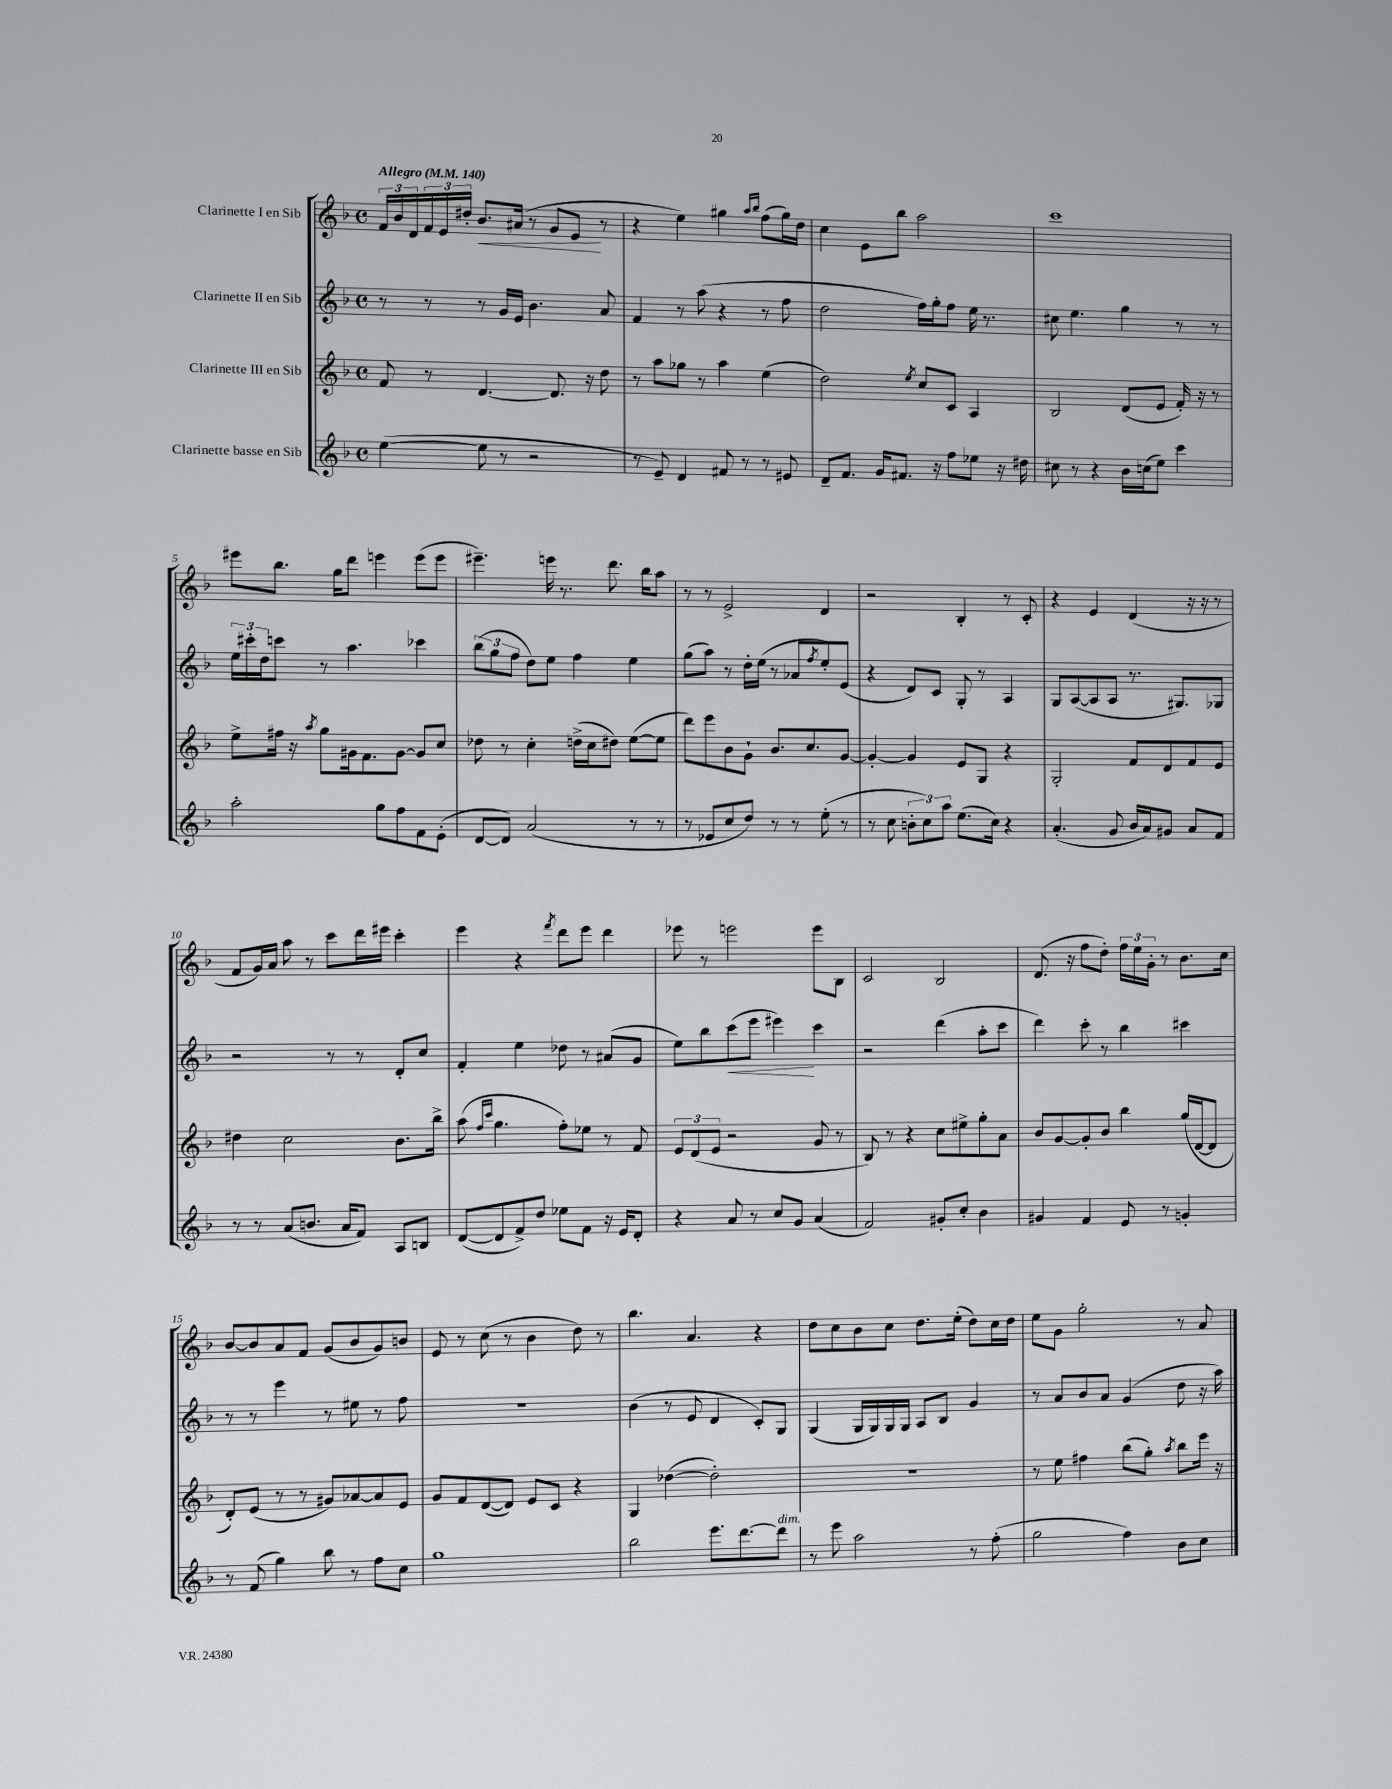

**kern	**kern	**kern	**dynam	**kern	**dynam
*part4	*part3	*part2	*part2	*part1	*part1
*staff4	*staff3	*staff2	*staff2	*staff1	*staff1
*I"Clarinette basse en Sib	*I"Clarinette III en Sib	*I"Clarinette II en Sib	*	*I"Clarinette I en Sib	*
*clefG2	*clefG2	*clefG2	*	*clefG2	*
*k[b-]	*k[b-]	*k[b-]	*	*k[b-]	*
*M4/4	*M4/4	*M4/4	*	*M4/4	*
*met(c)	*met(c)	*met(c)	*	*met(c)	*
*MM140	*MM140	*MM140	*	*MM140	*
=1	=1	=1	=1	=1	=1
!	!	!	!	!LO:TX:a:B:t=Allegro	!
([4ee\	8f/	8r	.	24f/LL	.
.	.	.	.	24b-/	.
.	.	.	.	24d/	.
.	8r	8r	.	24f/	.
.	.	.	.	24e/	.
.	.	.	.	24dd#X'/JJ	.
!	!	!	!	!	!LO:HP:b
8ee\]	[4.d/	8r	.	8.b-/L	<
8r	.	16g/LL	.	.	.
.	.	16e/JJ	.	(16a#X/Jk	.
2r	.	4.b-\	.	8r	.
.	8.d/]	.	.	8g/L	.
.	.	.	.	8e/J	.
.	16r	.	.	.	.
.	8dd\	8a/	.	8r	[
=2	=2	=2	=2	=2	=2
8r	8r	4f/	.	4r	.
8e~/)	8aa\L	.	.	.	.
4d/	8gg-X\J	8r	.	4ee\)	.
.	8r	(8aa\	.	.	.
8f#X/	4aa\	4r	.	4gg#X\	.
8r	.	.	.	.	.
.	.	.	.	16qqaa/LL	.
.	.	.	.	16qqbb-/JJ	.
8r	(4ee\	8r	.	(8ff\L	.
8e#X/	.	8ff\	.	16gg#\L)	.
.	.	.	.	16dd\JJ	.
=3	=3	=3	=3	=3	=3
8d~/L	2dd\)	2dd\	.	4cc\	.
8.f/J	.	.	.	.	.
.	.	.	.	8e\L	.
16g/KL	.	.	.	.	.
8.f#X/J	.	.	.	8bb-\J	.
.	8qee/	.	.	.	.
.	8cc/L	16ff\LL)	.	2aa\	.
16r	.	16gg'\J	.	.	.
8ff\L	8c/J	8ff\J	.	.	.
8ee-X\J	4A/	16ee\	.	.	.
.	.	8.r	.	.	.
16r	.	.	.	.	.
16dd#X\	.	.	.	.	.
=4	=4	=4	=4	=4	=4
8cc#X\	2B-/	8cc#X\	.	1ccc	.
8r	.	4.ee\	.	.	.
4r	.	.	.	.	.
16b-\LL	(8d/L	4gg\	.	.	.
(16ccn\J	.	.	.	.	.
8ee\J)	8e/J	.	.	.	.
4ccc\	16f'/)	8r	.	.	.
.	16r	.	.	.	.
.	8r	8r	.	.	.
!!LO:LB:g=z
=5	=5	=5	=5	=5	=5
2aa'\	8ee^\L	24ee\LL	.	8eee#X\L	.
.	.	24ccc#X'\	.	.	.
.	.	24dd\J	.	.	.
.	16ff#X\Jk	8cccn\J	.	8.bb-\J	.
.	16r	.	.	.	.
.	8qaa/	.	.	.	.
.	8gg\L	8r	.	.	.
.	.	.	.	16gg\KL	.
.	16g#X\k	4.aa\	.	8ddd\J	.
.	8.f\	.	.	.	.
8gg\L	.	.	.	4eeen\	.
8ff\	[8g#\J	.	.	.	.
8f\	8g#/L]	4ccc-X\	.	(8eee\L	.
(8e'\J	8cc/J	.	.	8eee\J	.
=6	=6	=6	=6	=6	=6
[8d/L	8dd-X\	(12bb-\L	.	4.eee#X~\)	.
.	.	12gg\	.	.	.
8d/J])	8r	.	.	.	.
.	.	12ff\J	.	.	.
(2a/	4cc'\	8dd\L)	.	.	.
.	.	8ee\J	.	16eeen\	.
.	.	.	.	8.r	.
.	(16ddn^\LL	4ff\	.	.	.
.	16cc\J	.	.	.	.
.	8dd#X\J)	.	.	8.ddd\	.
8r	([8ee\L	4ee\	.	.	.
.	.	.	.	16bb-\KL	.
8r	8ee\J]	.	.	8aa\J	.
=7	=7	=7	=7	=7	=7
8r	8ddd\L)	(8gg\L	.	8r	.
8e-X/L	8eee\	8aa\J)	.	8r	.
8cc/	8b-\	8r	.	2e^/	.
8dd/J)	8g`\J	16dd'\LL	.	.	.
.	.	(16ee\JJ	.	.	.
8r	8.b-/L	8r	.	.	.
8r	.	8a-X/L	.	.	.
.	8.cc/	.	.	.	.
.	.	8qff/	.	.	.
(8ee'\	.	8ee'/)	.	4d/	.
8r	[8g/J	(8e/J	.	.	.
=8	=8	=8	=8	=8	=8
8r	4g'/_	4r	.	2r	.
8cc\	.	.	.	.	.
12bn'\L	4g/]	8d/L)	.	.	.
12cc\)	.	.	.	.	.
.	.	8c/J	.	.	.
12aa\J	.	.	.	.	.
(8.ee\L	8e/L	8G'/	.	4B-'/	.
.	8G/J	8r	.	.	.
16cc\Jk)	.	.	.	.	.
4r	4r	4A/	.	8r	.
.	.	.	.	8c'/	.
=9	=9	=9	=9	=9	=9
(4.a'/	2G'/	8G/L	.	4r	.
.	.	([8A/	.	.	.
.	.	8A/]	.	4e/	.
8g/	.	8A/J	.	.	.
16b-/LL	8f/L	8.r	.	(4d/	.
16a/J)	.	.	.	.	.
8g#X/J	8d/	.	.	.	.
.	.	8.G#X/L)	.	.	.
8a/L	8f/	.	.	16r	.
.	.	.	.	16r	.
8f/J	8e/J	8G-X/J	.	8r	.
!!LO:LB:g=z
=10	=10	=10	=10	=10	=10
8r	4dd#X\	2r	.	8f/L	.
8r	.	.	.	16g/L)	.
.	.	.	.	16a/JJ	.
(8a/L	2cc\	.	.	8aa\	.
8.bn/J	.	.	.	8r	.
.	.	8r	.	8ccc\L	.
16a/KL	.	.	.	.	.
8f/J)	.	8r	.	16ddd\L	.
.	.	.	.	16eee#X\JJ	.
8A/L	8.b-\L	8d'/L	.	4ccc'\	.
8Bn/J	.	8cc/J	.	.	.
.	16bb-^\Jk	.	.	.	.
=11	=11	=11	=11	=11	=11
([8d/L	(8aa\	4f'/	.	4eee\	.
.	16qqff/LL	.	.	.	.
.	16qqccc/JJ	.	.	.	.
8d/]	4.gg\	.	.	.	.
8f^/)	.	4ee\	.	4r	.
8dd/J	.	.	.	.	.
.	.	.	.	8qfff/	.
8ee-X\L	8ff'\L)	8dd-X\	.	8ddd\L	.
8f\J	8ee-X\J	8r	.	8eee\J	.
16r	8r	(8a#X/L	.	4ddd\	.
16e/KL	.	.	.	.	.
8d'/J	8f/	8g/J	.	.	.
=12	=12	=12	=12	=12	=12
4r	12e/L	8ee\L)	.	8eee-X\	.
.	(12d/	.	.	.	.
.	.	8bb-\	.	8r	.
.	12e/J	.	.	.	.
!	!	!	!LO:HP:b	!	!
8a/	2r	(8ccc\	<	2eeen\	.
8r	.	8eee\J	.	.	.
8cc/L	.	4eee#X\)	.	.	.
8g/J	.	.	.	.	.
(4a/	8g/	4ccc\	[	8eee\L	.
.	8r	.	.	8B-\J	.
=13	=13	=13	=13	=13	=13
2f/)	8B-/)	2r	.	2c/	.
.	8r	.	.	.	.
.	4r	.	.	.	.
8g#X'/L	8cc\L	(4ddd\	.	2B-/	.
8cc'/J	8ee#X^\	.	.	.	.
4b-\	8gg'\	8aa'\L	.	.	.
.	8a\J	8ccc\J	.	.	.
=14	=14	=14	=14	=14	=14
4g#X/	8b-/L	4ddd\)	.	(8.d/	.
.	[8g/	.	.	.	.
.	.	.	.	16r	.
4f/	8g'/]	8ccc'\	.	8ff\L	.
.	8b-/J	8r	.	8dd'\J)	.
8e/	4bb-\	4bb-\	.	24ff\LL	.
.	.	.	.	24ee\	.
.	.	.	.	24g'\JJ	.
8r	.	.	.	8r	.
4gn'/	(16gg/LL	4ccc#X\	.	8.b-\L	.
.	[16d/J	.	.	.	.
.	8d/J]	.	.	.	.
.	.	.	.	16cc\Jk	.
!!LO:LB:g=z
=15	=15	=15	=15	=15	=15
8r	8d'/L)	8r	.	[8b-/L	.
(8f/	(8e/J	8r	.	8b-/]	.
4gg\)	8r	4eee\	.	8a/	.
.	8r	.	.	8f/J	.
8bb-\	8g#X/L)	8r	.	(8g/L	.
8r	[8a-X/	8ee#X\	.	8b-/	.
8ff\L	8a-/]	8r	.	8g/)	.
8cc\J	8e/J	8ff\	.	8bn/J	.
=16	=16	=16	=16	=16	=16
1gg	8g/L	1r	.	8e/	.
.	8f/	.	.	8r	.
.	([8d/	.	.	(8cc\	.
.	8d/J])	.	.	8r	.
.	8e/L	.	.	4b-\	.
.	8c/J	.	.	.	.
.	4r	.	.	8dd\)	.
.	.	.	.	8r	.
=17	=17	=17	=17	=17	=17
2bb-\	4G/	(4b-\	.	4.bb-\	.
.	([4dd-X\	8r	.	.	.
.	.	8e/	.	4.a/	.
8.eee\L	2dd-'\])	4d/	.	.	.
[8.ddd\	.	.	.	.	.
.	.	8c'/L)	.	4r	.
!LO:TX:a:i:t=dim.	!	!	!	!	!
8ddd\J]	.	8G/J	.	.	.
=18	=18	=18	=18	=18	=18
8r	1r	(4G/	.	8dd\L	.
8eee\	.	.	.	8cc\	.
2aa\	.	16G/LL	.	8b-\	.
.	.	16G/)	.	.	.
.	.	16G/	.	8cc\J	.
.	.	16G/JJ	.	.	.
.	.	8A/L	.	8.dd\L	.
.	.	8B-/J	.	.	.
.	.	.	.	(16ee'\Jk	.
8r	.	4g/	.	8dd\L)	.
(8ff'\	.	.	.	16cc\L	.
.	.	.	.	16dd\JJ	.
=19	=19	=19	=19	=19	=19
2gg\	8r	8r	.	8ee\L	.
.	8ee\	8a/L	.	8g\J	.
.	4ff#X\	8b-/	.	2gg'\	.
.	.	8a/J	.	.	.
4ff\)	(8bb-\L	(4g/	.	.	.
.	8gg'\J)	.	.	.	.
.	8qaa/	.	.	.	.
8b-\L	8bb-\L	8dd\	.	8r	.
8cc\J	16eee\Jk	16r	.	8a/	.
.	16r	16aa\)	.	.	.
==	==	==	==	==	==
*-	*-	*-	*-	*-	*-
